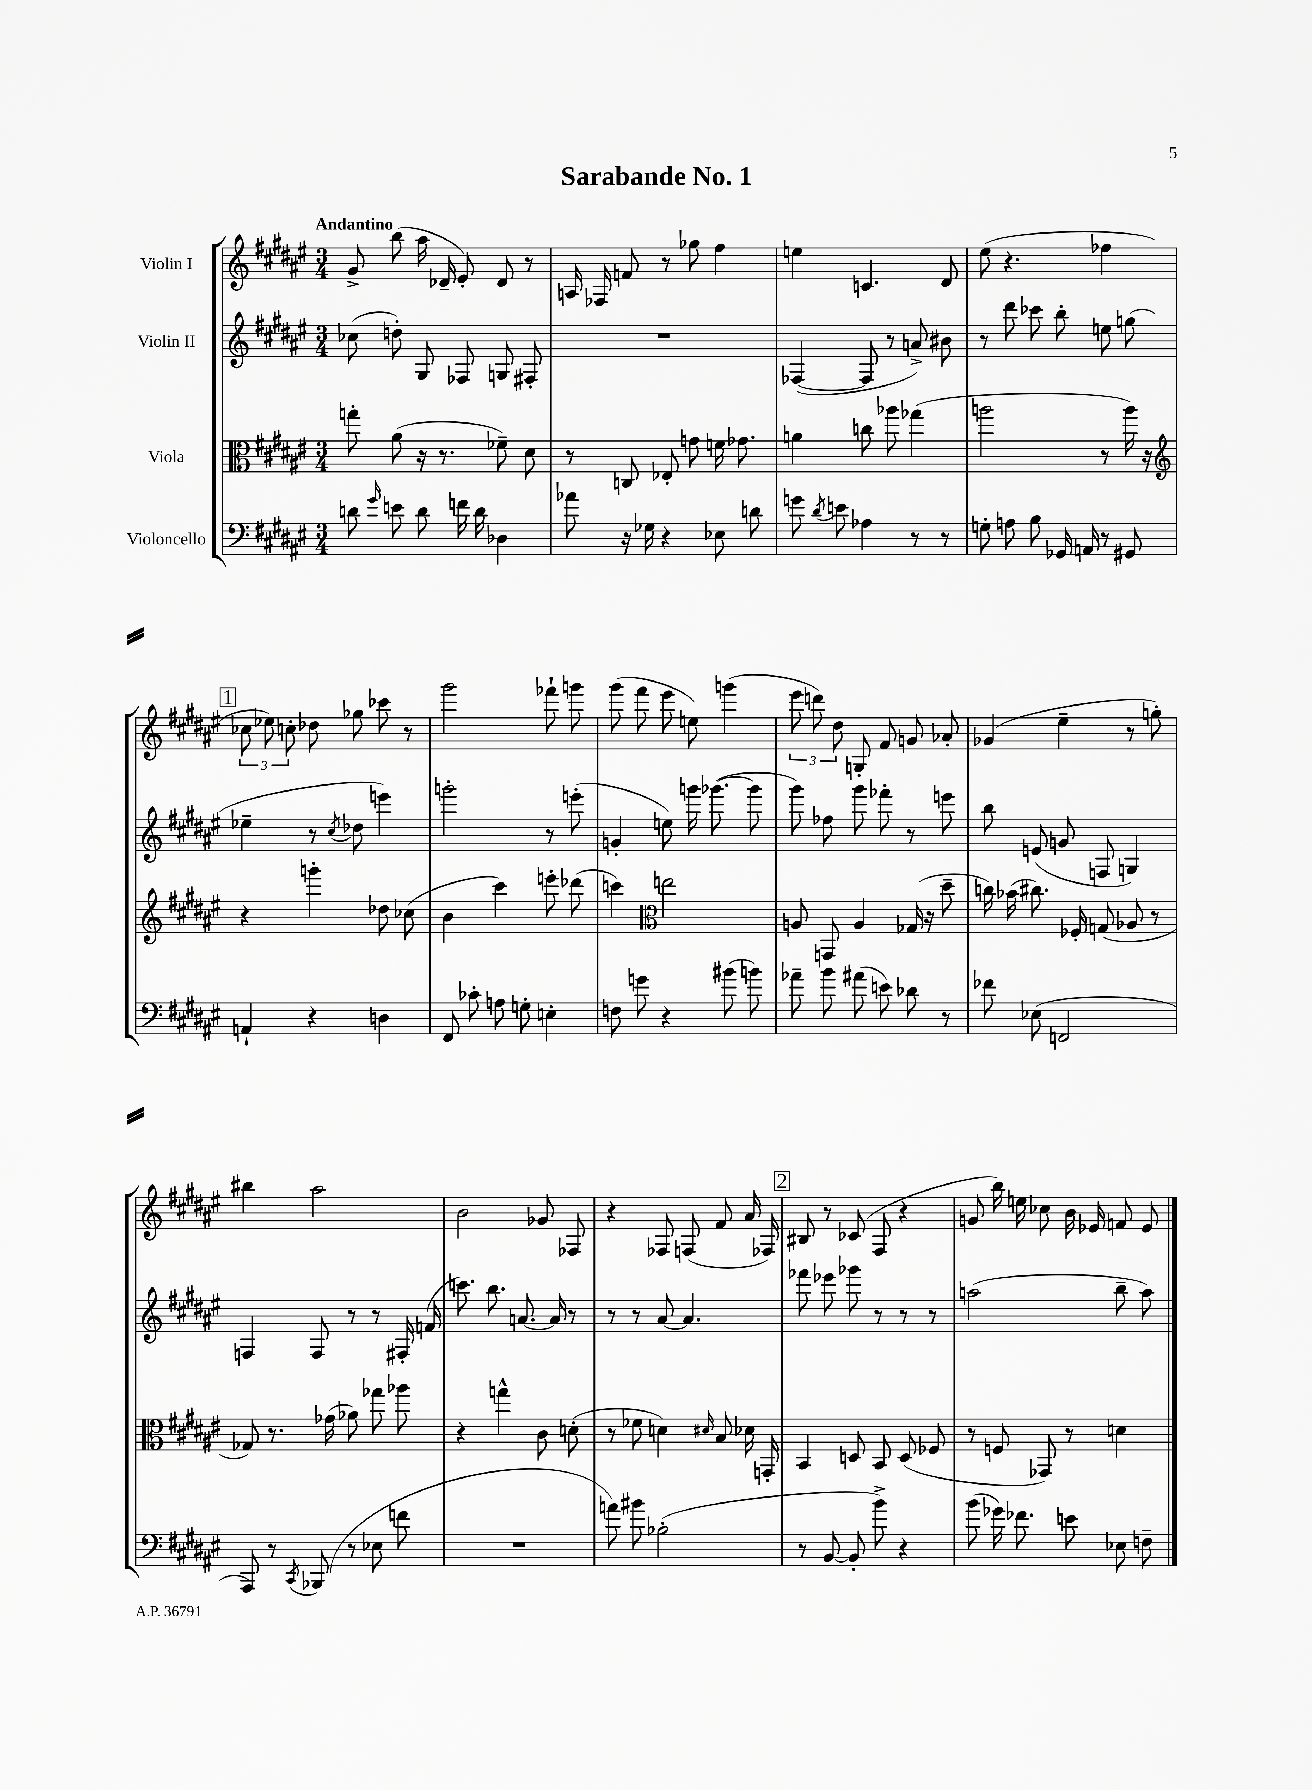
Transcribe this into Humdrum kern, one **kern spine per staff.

**kern	**kern	**kern	**kern
*staff4	*staff3	*staff2	*staff1
*clefF4	*clefC3	*clefG2	*clefG2
*k[f#c#g#d#a#e#]	*k[f#c#g#d#a#e#]	*k[f#c#g#d#a#e#]	*k[f#c#g#d#a#e#]
*M3/4	*M3/4	*M3/4	*M3/4
8d	8gg'	(8cc-	8g#^
16qqg#	.	.	.
8e	(8a#	8dd')	(8bb
8d	16r	8G#	16aa#
.	8.r	.	16d-~
16f	.	8F-	8e#')
16d	.	.	.
4D-	8f-~)	8G	8d-
.	8d#	8F#'	8r
=	=	=	=
8a-	8r	2.r	16A
.	.	.	16F-
16r	8C	.	8f
16G-	.	.	.
4r	8E-'	.	8r
.	8g	.	8gg-
8E-	16f	.	4ff#
.	8.g-	.	.
8d	.	.	.
=	=	=	=
8g	4a	([4F-	4ee
8qd#	.	.	.
8e	.	.	.
4A-	8cc	8F-]	4.c
.	8aa-	8r	.
8r	(4gg-	8a^)	.
8r	.	8b#	8d#
=	=	=	=
8G'	2aa	8r	(8ee#
8A	.	8ddd#	4.r
8B	.	8ccc-	.
16GG-	.	8bb'	.
16AA	.	.	.
8r	8r	8ee	4ff-
8GG#	16aa)	(8gg	.
.	16r	.	.
=	=	=	=
*	*clefG2	*	*
4AA`	4r	4ee-~	12cc-
.	.	.	12ee-)
.	.	.	12cc'
4r	4ggg'	8r	8dd-
.	.	8qcc#	.
.	.	8dd-	8gg-
4D	8dd-	4eee)	8ccc-
.	(8cc-	.	8r
=	=	=	=
8FF#	4b	2ggg'	2ggg#
8c-'	.	.	.
8A	4ccc#)	.	.
8G'	.	.	.
4E'	8eee'	8r	8fff-`
.	(8ddd-	(8eee'	8ggg
=	=	=	=
8F	4ccc)	4g'	(8ggg#
8g	.	.	8fff#
*	*clefC3	*	*
4r	2ee	8ee)	8eee#
.	.	16ggg	8ee)
.	.	([8.ggg-	.
(8b#	.	.	(4ggg
8b)	.	8ggg-]	.
=	=	=	=
8a-~	8A	8ggg#)	12eee#
.	.	.	12ddd)
8b	8GG	8ff-	.
.	.	.	12dd#
(8a#	4A	8ggg#	8G'
8e)	.	8fff-'	8f#
8d-	(16G-	8r	8g
.	16r	.	.
8r	8dd#~	8eee	8a-'
=	=	=	=
8f-	16cc)	8bb	(4g-
.	(16b-	.	.
(8E-	8.cc#)	(8e	.
2FF	.	8g	4ee#~
.	16F-'	.	.
.	(8G	8F	.
.	8A-	4G)	8r
.	8r	.	8gg')
=	=	=	=
8AAA#)	8G-)	4F	4bb#
8r	8.r	.	.
8qCC#	.	.	.
(8BBB-	.	8F	2aa#
.	(16g-	.	.
8r	8a-)	8r	.
8E-	8gg-	8r	.
8f	8aa-	16F#'	.
.	.	(16f	.
=	=	=	=
2.r	4r	8.ccc)	2b
.	.	8.bb	.
.	4gg^^	.	.
.	.	[8.a	.
.	8c#	.	8g-
.	.	16a]	.
.	(8d'	8r	8F-
=	=	=	=
8a)	8r	8r	4r
8b#	8f-	8r	.
(2B-'	4d)	[8a#	8F-
.	.	4.a#]	(8F
.	16qqd#	.	.
.	8B	.	8f#
.	16d-	.	16a#
.	16GG'	.	16F-)
=	=	=	=
8r	4BB	8fff-	8B#
[8BB	.	8eee-	8r
8BB']	8D	8ggg-	(8c-
8b^)	8BB	8r	8F#
4r	(8D	8r	4r
.	8F-	8r	.
=	=	=	=
(8b	8r	(2aa	8g
16g-)	8F	.	16bb)
8.f-	.	.	16ee
.	8GG-)	.	8cc-
8e	8r	.	16b
.	.	.	16e-
8E-	4d	8bb~	8f
8F~	.	8aa)	8e-
==	==	==	==
*-	*-	*-	*-
